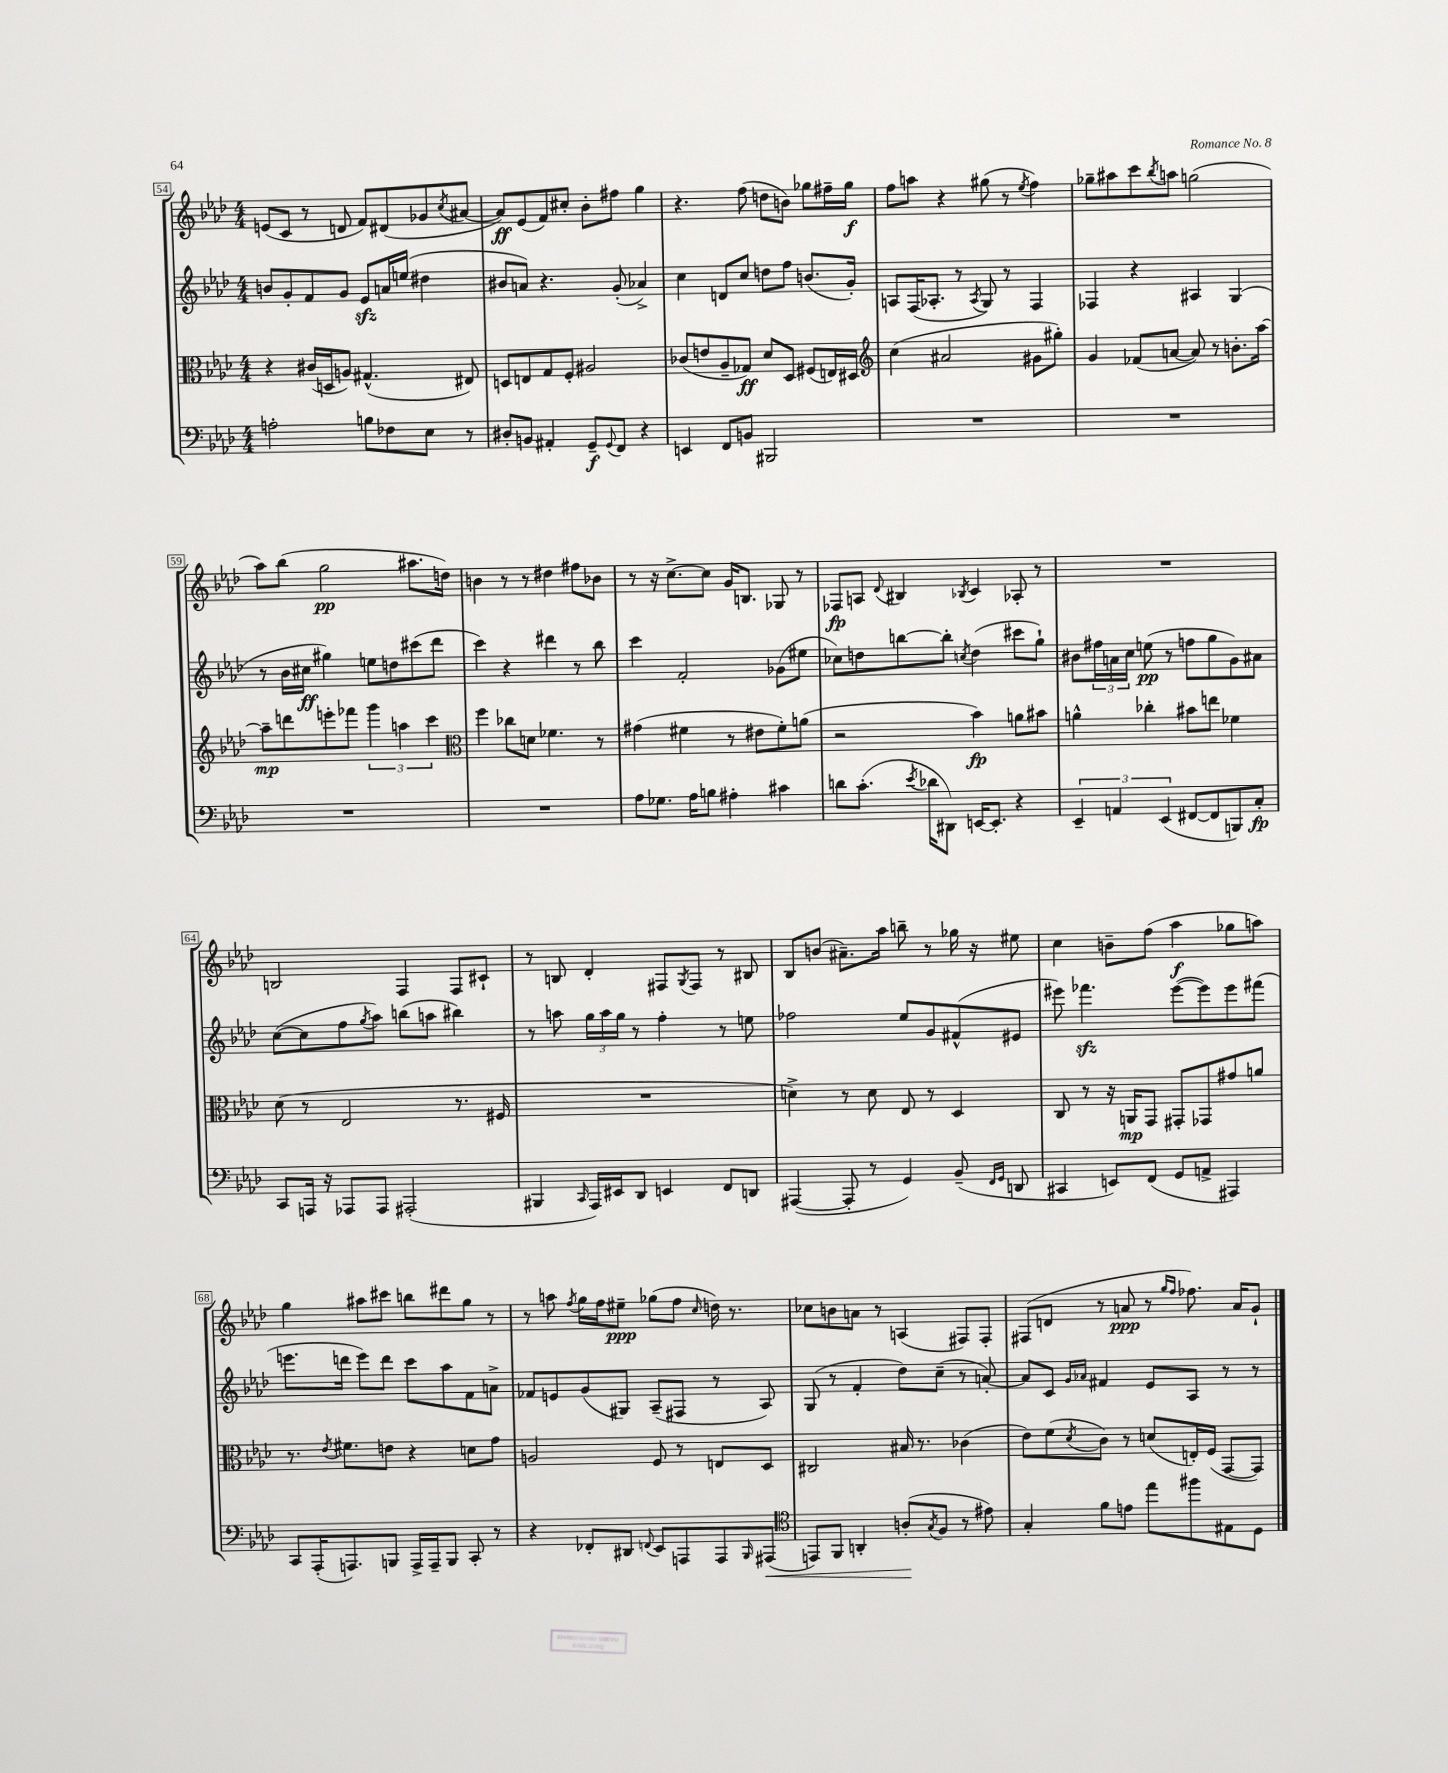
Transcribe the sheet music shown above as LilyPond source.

<<
\new StaffGroup <<
\new Staff = "s0" {
    \clef treble \key aes \major \numericTimeSignature \time 4/4
    e'8( c'8 r8 d'8 f'8) dis'8( ges'8 \acciaccatura { c''8 } ais'8~ |
    ais'8\ff) ees'8( f'8) cis''8-. bes'8-. fis''8 g''4 |
    r4. f''8( d''8 b'8) ges''8 fis''16-- ges''16\f |
    f''8 a''8 r4 gis''8( r8 \acciaccatura { ees''8 } f''4) |
    ges''8-- ais''8 c'''8 \acciaccatura { bes''8 } a''8 g''2( |
    aes''8) bes''8( g''2\pp ais''8. d''16) |
    b'4 r8 r8 dis''4 fis''8 bes'8 |
    r8 r16 c''8.~-> c''8 g'16 b8. ges8 r8 |
    fes8\fp a8 \appoggiatura { des'8 } bis4 \acciaccatura { bes8 } c'4 aes8-. r8 |
    R1 |
    b2 f4 f8 cis'8-! |
    r8 b8 des'4-. fis8 \acciaccatura { g8 } fis8 r8 bis8 |
    bes8 b'8( ais'8.--) aes''16 b''8-- r8 ges''16 r16 eis''8 |
    c''4 b'8-- f''8( aes''4\f ges''8 a''8) |
    g''4 ais''8 cis'''8 b''8 dis'''8 g''8 r8 |
    r8 a''8 \acciaccatura { f''8 } g''16 f''16 eis''8--\ppp ges''8( f''8 \grace { c''16 } d''16) r8. |
    ces''8 b'8 a'8 r8 a4( fis8) fis8-. |
    fis8( d'8 r8 a'8\ppp r8 \grace { g''16 f''16 } fes''8.) a'16 g'8-! \bar "|." |
}
\new Staff = "s1" {
    \clef treble \key aes \major \numericTimeSignature \time 4/4
    b'8 g'8-. f'8 g'8 ees'8\sfz a'16 e''16( dis''4 |
    bis'8 a'8) r4. g'8-.( aes'4->) |
    c''4 d'8 c''8 d''8 f''8 b'8.( g'16-.) |
    a8 f16( aes8.-. r8 \acciaccatura { aes8 } g8) r8 f4 |
    fes4 r4 ais4 g4( |
    r8 bes'16 cis''16\ff gis''4) e''8 d''8 cis'''8( des'''8 |
    c'''4) r4 dis'''4 r8 bes''8 |
    c'''4 f'2-. ges'8( eis''8 |
    ces''8) d''8 b''8~ b''8-. \acciaccatura { c''8 } d''4( cis'''8 g''8-!) |
    bis'8 \tuplet 3/2 { fis''16 a'16 c''16 } e''8\pp( r8 f''8 g''8 g'8) ais'8 |
    c''8~( c''8 f''8 \acciaccatura { g''8 } aes''8) b''8( a''8 bis''4) |
    r8 a''8 \tuplet 3/2 { g''16 a''16 g''16 } r8 f''4-. r8 e''8 |
    fes''2 ees''8 g'8 fis'8-^( eis'8 |
    eis'''8) fes'''4.\sfz eis'''8~( eis'''8) eis'''8 fis'''8( |
    e'''8. d'''16 e'''8) d'''8 c'''8 aes''8 f'8 a'8-> |
    fes'8 e'8 g'8( gis8) aes8--( fis8 r8 aes8) |
    g8( r8 f'4-. des''8) c''8--( r8 a'8~-.) |
    a'8 c'8 \grace { g'16 aes'16 } fis'4 ees'8 aes8 r8 r8 \bar "|." |
}
\new Staff = "s2" {
    \clef alto \key aes \major \numericTimeSignature \time 4/4
    r4 cis'16( d16 a8) gis4.-^( eis8) |
    d8 e8 g8 f8-. ais2 |
    ces'8( e'8 aes8-- ges8\ff) des'8 des8 fis8( e16) dis16 |
    \clef treble c''4( ais'2 gis'8 gis''8-.) |
    g'4 fes'8( a'8~ a'8) r8 b'8.-. aes''16~ |
    aes''8--\mp d'''8 e'''8-. fes'''8 \tuplet 3/2 { g'''4 a''4 c'''4 } |
    \clef alto f''4 ces''8 d'8 fes'4. r8 |
    gis'4( fis'4 r8 eis'8 fis'8-.) a'8( |
    r2 bes'4\fp) a'8 bis'8 |
    a'4-^ ces''4-. bis'8 e''8 fes'4 |
    des'8( r8 ees2 r8. fis16 |
    R1 |
    d'4->) r8 d'8 ees8 r8 des4 |
    c8 r8 r16 a,16\mp g,8 gis,8-. ges,8 gis'8 a'8 |
    r8. \acciaccatura { ees'8 } fis'8. e'8 r4 d'8 g'8 |
    a2 f8 r8 e8 des8 |
    cis2 bis16 r8. ces'4( |
    ees'8) f'8( \acciaccatura { des'8 } c'8) r8 d'8( e16-.) f16( g,8~ g,8) \bar "|." |
}
\new Staff = "s3" {
    \clef bass \key aes \major \numericTimeSignature \time 4/4
    a2-. b8 fes8 ees8 r8 |
    dis8-. b,8 ais,4-. g,8--\f \appoggiatura { g,8 } f,8 r4 |
    e,4 f,8 b,8 bis,,2 |
    R1 |
    R1 |
    R1 |
    R1 |
    aes8 ges8. aes16 b8 ais4-. cis'4 |
    d'8 c'8.-.( \acciaccatura { ees'8 } des'16 dis,8) e,16~ e,8.-. r4 |
    \tuplet 3/2 { ees,4-- a,4 ees,4( } fis,8~ fis,8 b,,8) c8-.\fp |
    c,8 a,,16 r16 aes,,8 aes,,8 ais,,2-.( |
    bis,,4 \grace { c,16 } aes,,16) eis,16 des,8 e,4 f,8 d,8 |
    ais,,4~( ais,,8-. r8 g,4) bes,8--( \grace { f,16 g,16 } d,8 |
    cis,4 e,8) f,8( g,8 a,8-> ais,,4) |
    c,8 aes,,16-.( a,,8.) b,,8 a,,16-> a,,16-- b,,8 c,8-. r8 |
    r4 fes,8-. dis,8 \appoggiatura { f,8 } ees,8 a,,8 a,,8 \grace { bes,,16 } ais,,8\<( |
    \clef tenor e,8) f,8 a,4-. a8-.\!( \acciaccatura { g8 } f8 r8 eis'8) |
    g4-. f'8 e'8 ees''8 fis''8 eis8 des8 \bar "|." |
}
>>
>>
\layout { \context { \Score currentBarNumber = #54 \override BarNumber.stencil = #(make-stencil-boxer 0.1 0.3 ly:text-interface::print) } }
